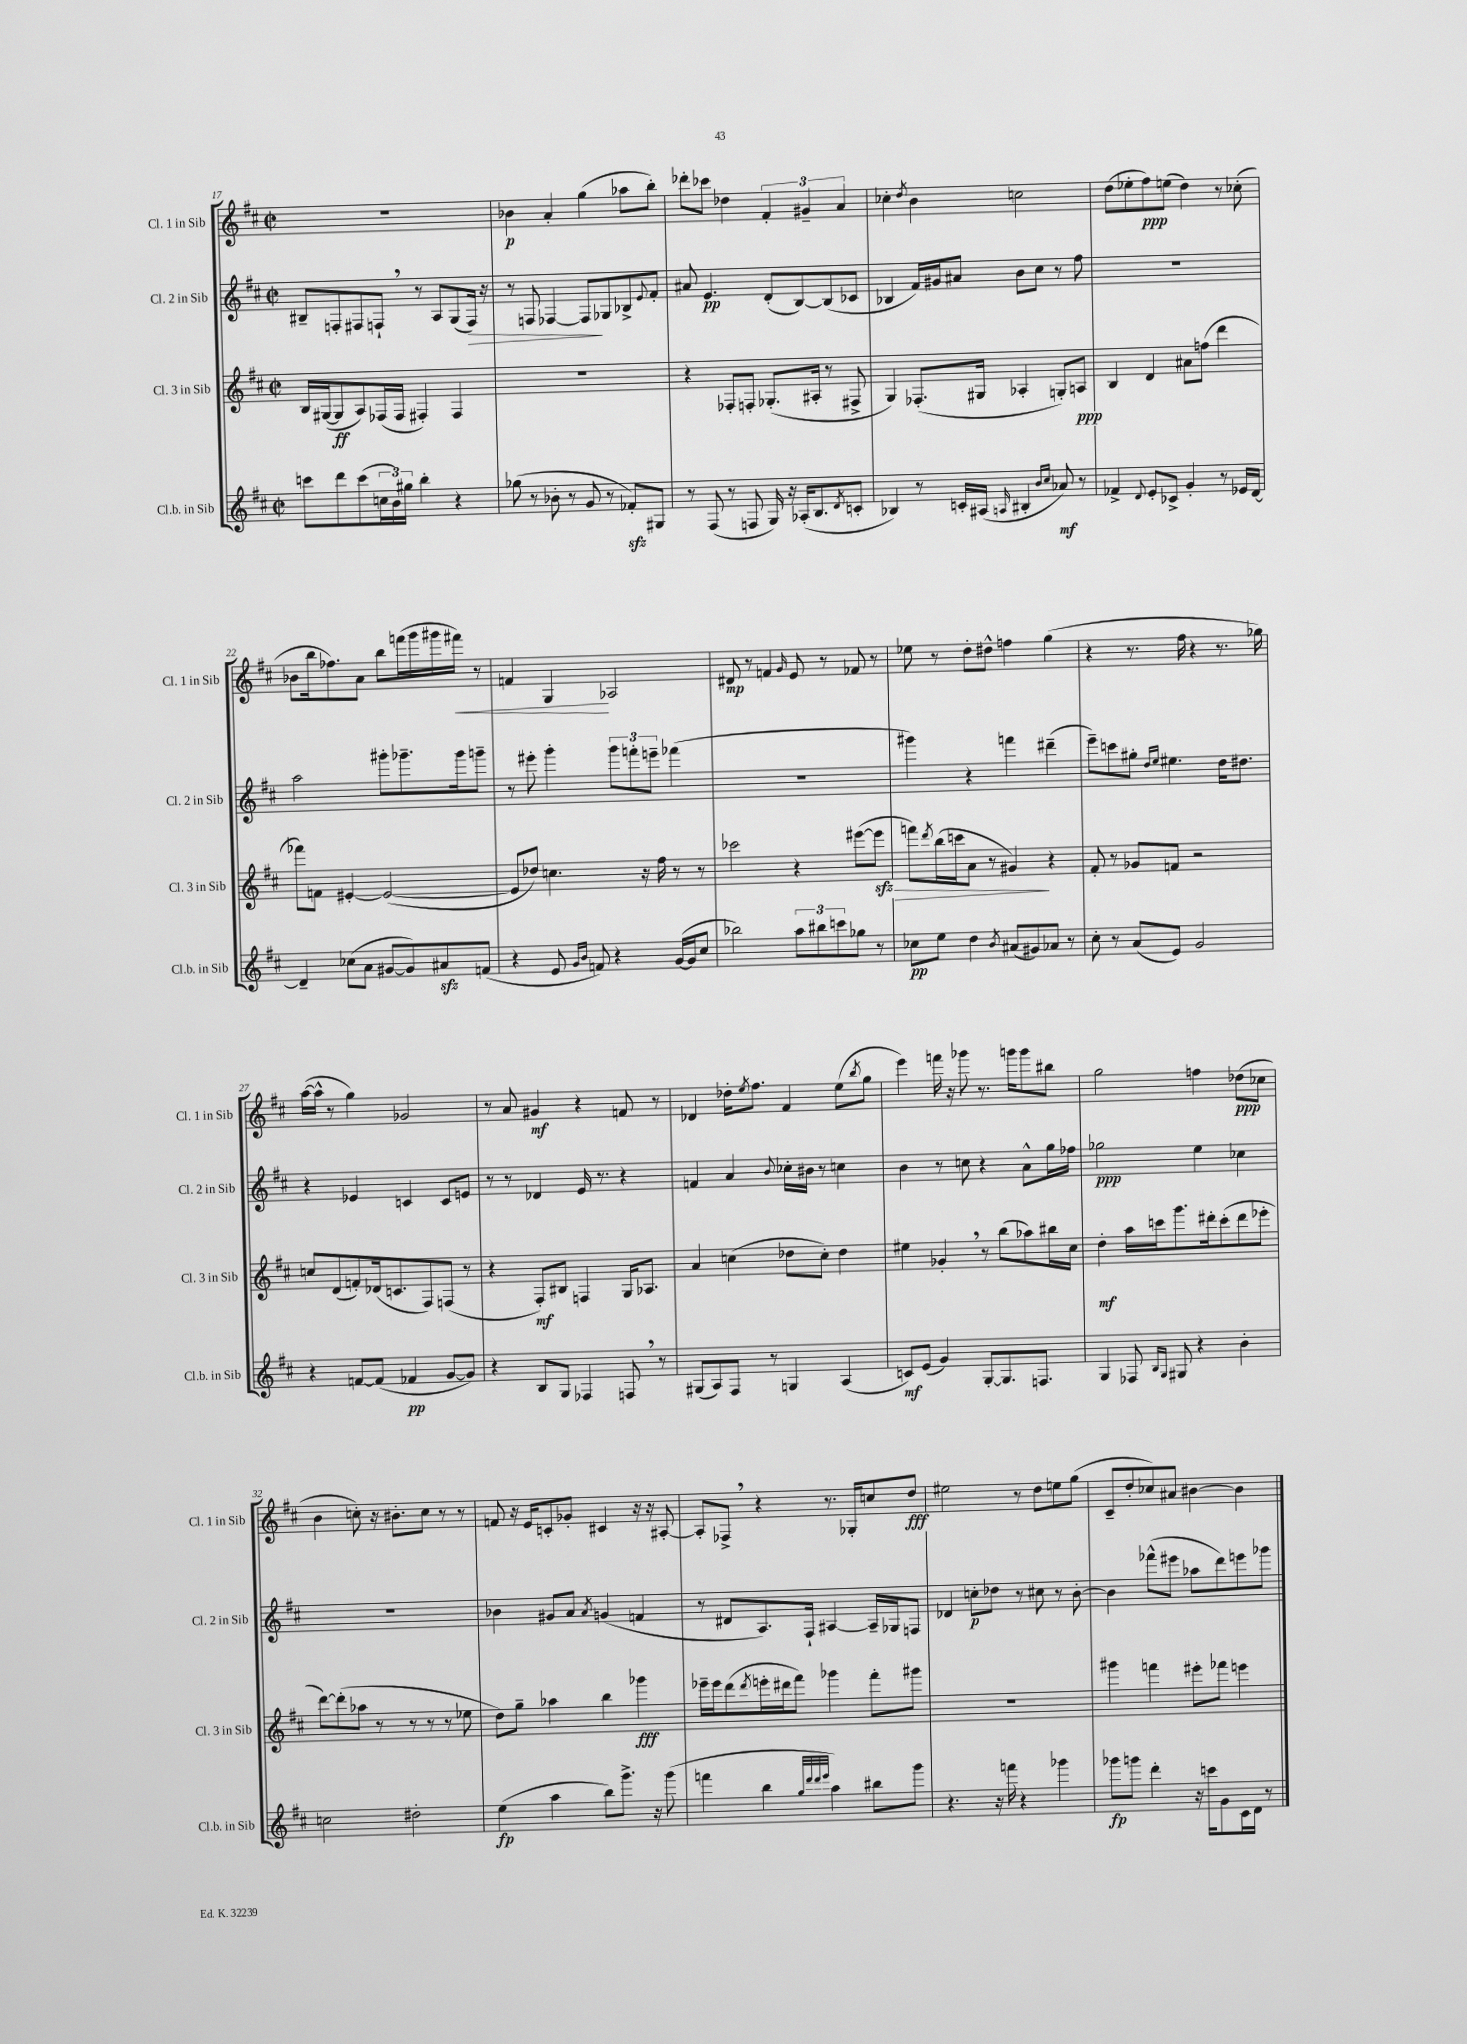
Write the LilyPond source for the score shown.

<<
\new StaffGroup <<
\new Staff = "s0" \with { instrumentName = "Cl. 1 in Sib" shortInstrumentName = "Cl. 1 in Sib" } {
    \clef treble \key d \major \defaultTimeSignature \time 2/2
    R1 |
    bes'4\p a'4-. g''4( aes''8 b''8-.) |
    des'''8-. ces'''8 des''4 \tuplet 3/2 { fis'4-. gis'4-- a'4 } |
    ces''4-. \acciaccatura { d''8 } b'4 c''2 |
    d''8( ees''8-. fis''8\ppp) e''8( d''4) r8 ces''8-.( |
    bes'8 b''16 fes''8.) a'8 b''8 f'''16( g'''16 gis'''16 fis'''16\<) r8 |
    f'4 g4\! aes2 |
    dis'8\mp r8 f'4 \grace { g'16 } e'8 r8 fes'8 r8 |
    ees''8 r8 d''8-. dis''8-^ f''4 g''4( |
    r4 r8. fis''16 r4 r8. ges''16) |
    a''16~( a''16-^ r8 g''4) ges'2 |
    r8 a'8 gis'4\mf r4 f'8 r8 |
    des'4 des''16-. \acciaccatura { e''8 } fis''8. fis'4 e''8( \acciaccatura { b''8 } g''8 |
    e'''4) f'''16 r16 ges'''8 r8. g'''16 g'''8 bis''8 |
    g''2 f''4 des''8\ppp( ces''8 |
    b'4 c''8-.) r16 bis'8.-. c''8 r8 r8 |
    f'8 r16 e'16 c'8-. ges'8-. cis'4 r16 r16 ais8~-. |
    ais8-. fes8-> \breathe r4 r8. ges16-. c''8 d''8\fff |
    eis''2 r8 d''8 e''8 g''8( |
    cis'8-- d''8-. ces''8) ais'8 bis'4~ bis'4 \bar "|." |
}
\new Staff = "s1" \with { instrumentName = "Cl. 2 in Sib" shortInstrumentName = "Cl. 2 in Sib" } {
    \clef treble \key d \major \defaultTimeSignature \time 2/2
    bis8-- f8-. fis8 f8-! \breathe r8 a8 g8( f16\>) r16 |
    r8 f8 fes4~ fes8\! ges8 bes8-> \appoggiatura { e'8 } fis'8-. |
    ais'8 e'4.\pp d'8-.( b8~) b8( ces'8 |
    bes4 fis'16) gis'16 ais'8 b'8 cis''8 r8 fis''8 |
    R1 |
    a''2 gis'''8-. ges'''8.-- ges'''16 g'''8-- |
    r8 eis'''8-. g'''4-. \tuplet 3/2 { g'''8 f'''8-. e'''8-- } fes'''4( |
    R1 |
    gis'''4) r4 f'''4 dis'''4--( |
    e'''8--) c'''8 gis''8-. \grace { d''16 e''16 } eis''4. d''16 dis''8. |
    r4 ees'4 c'4 c'8 e'8 |
    r8 r8 des'4 e'16 r8. r4 |
    f'4 a'4 \appoggiatura { b'8 } ces''16-. bis'16 r8 c''4 |
    b'4 r8 c''8 r4 a'8-^ g''16 fes''16 |
    ges''2\ppp e''4 ces''4 |
    R1 |
    bes'4 gis'8 a'8 \acciaccatura { a'8 } g'4( f'4 |
    r8 dis'8 a8.) fis16-! ais4~ ais16-- ges16 f8 |
    des'4 c''8-.\p des''8 r8 cis''8 r8 b'8~-. |
    b'4 fes'''8-^( eis'''8 aes''8 d'''8) e'''8 ges'''8 \bar "|." |
}
\new Staff = "s2" \with { instrumentName = "Cl. 3 in Sib" shortInstrumentName = "Cl. 3 in Sib" } {
    \clef treble \key d \major \defaultTimeSignature \time 2/2
    b16 gis16~( gis8\ff a8) fes16( fes16 fis4-.) fis4 |
    R1 |
    r4 fes8-. f8-. ges8.-.( ais16-. r8 fis8-> |
    g4) fes8.-.( gis16 aes4-. g8-.) a8\ppp |
    b4 d'4 ais'8 f''8( d'''4 |
    fes'''8) f'8 eis'4~-. eis'2~( |
    eis'8 des''8) c''4. r16 fis''16 r8 r8 |
    ces'''2 r4 eis'''8~( eis'''8\sfz\> |
    f'''8) \acciaccatura { d'''8 } b''16( c'''16 a'8 r8 gis'4\!) r4 |
    fis'8-. r8 ges'8 f'8 r2 |
    c''8 d'8( f'8-.) des'16( c'8. fis8) f8( r8 |
    r4 fis8-.\mf) bis8 f4 g16 aes8. |
    a'4 c''4( des''8 c''8-.) des''4 |
    eis''4 ges'4-. \breathe r8 b''8( aes''8) bis''16 cis''16 |
    d''4-.\mf a''16 c'''16 g'''8. dis'''16-. c'''8-.( dis'''8 ees'''8-. |
    d'''8~) d'''8-.( aes''8 r8 r8 r8 r8 ees''8 |
    d''8) g''8-- aes''4 b''4 ges'''4\fff |
    ees'''16-- ees'''16 d'''8( \acciaccatura { d'''8 } e'''16-. dis'''16 fis'''8) ges'''4 fis'''8-. gis'''8 |
    R1 |
    gis'''4 f'''4 eis'''8-. fes'''8 e'''4 \bar "|." |
}
\new Staff = "s3" \with { instrumentName = "Cl.b. in Sib" shortInstrumentName = "Cl.b. in Sib" } {
    \clef treble \key d \major \defaultTimeSignature \time 2/2
    c'''8 d'''8 c'''8( \tuplet 3/2 { c''16 b'16) gis''16 } b''4-. r4 |
    ges''8( r8 bes'8-. r8 g'8 r8 fes'8-.\sfz) gis8 |
    r8 fis8( r8 f8 g16) r16 aes16-.( b8. \acciaccatura { d'8 } c'8-. |
    bes4) r8 c'16-. ais16( \grace { a16 } bis4-. \grace { b'16 cis''16 } aes'8\mf) r8 |
    fes'4-> \appoggiatura { d'8 } e'8-. ces'8-> g'4-. r8 ees'16 d'16~ |
    d'4-- ces''8( a'8 gis'8~ gis'8) ais'8\sfz f'8( |
    r4 e'8 \grace { g'16 b'16 } f'8) r4 g'16~( g'16 cis''8 |
    bes''2) \tuplet 3/2 { a''8 bis''8 c'''8 } ges''8 r8 |
    ces''8\pp e''8 d''4 \acciaccatura { b'8 } ais'8( gis'8) aes'8 r8 |
    cis''8-. r8 a'8( e'8) g'2 |
    r4 f'8~ f'8( fes'4\pp g'8~ g'8) |
    r4 b8 g8 fes4 f8 \breathe r8 |
    gis8( a8) fis8 r8 g4 a4( |
    c'8\mf) e'8( g'4) g8~-. g8. f8. |
    g4 fes8 \grace { b16 g16 } gis8 r4 b'4-. |
    c''2 dis''2-. |
    e''4\fp( a''4 b''8) g'''8.-> r16 g'''8( |
    f'''4 b''4 \grace { g''32 d'''32 d'''32 e'''32 } a''4) bis''8 g'''8 |
    r4. r16 f'''16 r4 ges'''4 |
    ges'''8\fp g'''8 d'''4-. r16 c'''16 g'8 cis'16 d'16 r8 \bar "|." |
}
>>
>>
\layout { \context { \Score currentBarNumber = #17 } }
